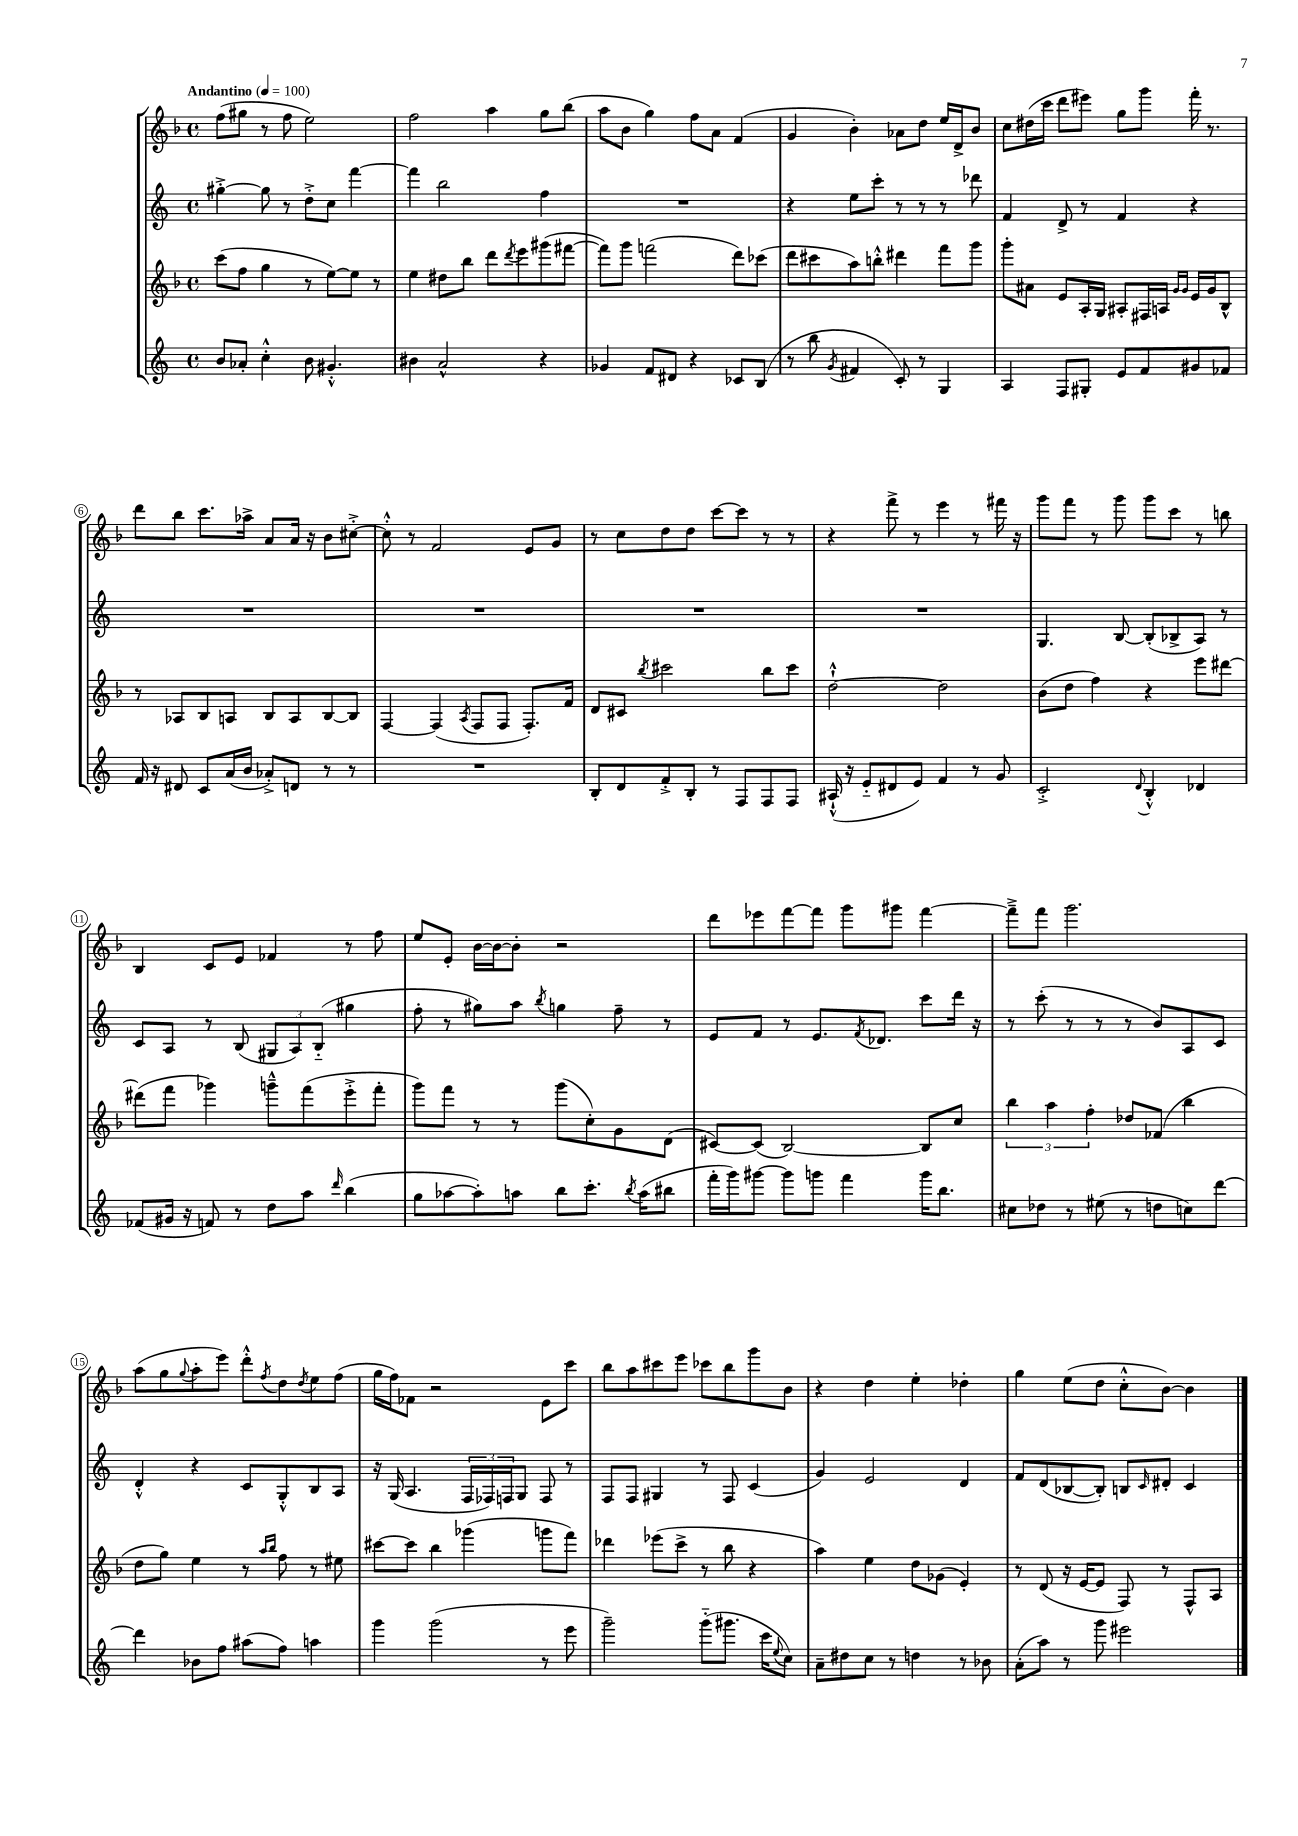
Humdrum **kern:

**kern	**kern	**kern	**kern
*staff4	*staff3	*staff2	*staff1
*clefG2	*clefG2	*clefG2	*clefG2
*k[]	*k[b-]	*k[]	*k[b-]
*M4/4	*M4/4	*M4/4	*M4/4
*met(c)	*met(c)	*met(c)	*met(c)
*MM100	*MM100	*MM100	*MM100
8b/L	(8ccc\L	[4gg#'^\	(8ff\L
8a-'/J	8ff\J	.	8gg#\J
4cc'^^\	4gg\	8gg#\]	8r
.	.	8r	8ff\
8b\	8r	8dd'^\L	2ee\)
4.g#'^^/	[8ee\L)	8cc\J	.
.	8ee\]J	[4fff\	.
.	8r	.	.
=	=	=	=
4b#\	4ee\	4fff\]	2ff\
2a^^/	8dd#\L	2bb\	.
.	8bb-\J	.	.
.	8ddd\L	.	4aa\
.	8qddd/	.	.
.	8eee\	.	.
4r	(8ggg#\	4ff\	8gg\L
.	[8fff#\J	.	(8bb-\J
=	=	=	=
4g-/	8fff#\]L)	1r	8aa\L
.	8ggg\J	.	8b-\J
8f/L	(2fff\	.	4gg\)
8d#/J	.	.	.
4r	.	.	8ff\L
.	.	.	8a\J
8c-/L	8ddd\L)	.	(4f/
(8B/J	(8ccc-\J	.	.
=	=	=	=
8r	8ddd\L	4r	4g/
8bb\	8ccc#\	.	.
8qg/	.	.	.
4f#/	8aa\)	8ee\L	4b-'\)
.	8bb'^^\J	8ccc'\J	.
8c'/)	4ddd#\	8r	8a-\L
8r	.	8r	8dd\J
4G/	8fff\L	8r	16ee/LL
.	.	.	16d^/J
.	8ggg\J	8ddd-\	8b-/J
=	=	=	=
4A/	8ggg'\L	4f/	8cc\L
.	8a#\J	.	(16dd#\L
.	.	.	16ccc\JJ
8F/L	8e/L	8d^/	8ddd\L
8G#'/J	16A'/L	8r	8eee#\J)
.	16G/JJ	.	.
8e/L	8A#'/L	4f/	8gg\L
8f/	16F#/L	.	8ggg\J
.	16A/JJ	.	.
.	16qqg/LL	.	.
.	16qqg/JJ	.	.
8g#/	16e/LL	4r	16fff'\
.	16g/J	.	8.r
8f-/J	8B-^^/J	.	.
=	=	=	=
16f/	8r	1r	8ddd\L
16r	.	.	.
8d#/	8A-/L	.	8bb-\J
8c/L	8B-/	.	8.ccc\L
(16a/L	8A/J	.	.
16b/JJ	.	.	16aa-^\Jk
8a-'^/L)	8B-/L	.	8a/L
8d/J	8A/	.	16a/Jk
.	.	.	16r
8r	[8B-/	.	8b-\L
8r	8B-/]J	.	[8cc#'^\J
=	=	=	=
1r	[4F/	1r	8cc#'^^\]
.	.	.	8r
.	(4F/]	.	2f/
.	8qA/	.	.
.	8F/L	.	.
.	8F/J	.	.
.	8.F'/L)	.	8e/L
.	.	.	8g/J
.	16f/Jk	.	.
=	=	=	=
8B'/L	8d/L	1r	8r
8d/	8c#/J	.	8cc\L
.	8qbb-/	.	.
8f'^/	2ccc#\	.	8dd\
8B'/J	.	.	8dd\J
8r	.	.	[8ccc\L
8F/L	.	.	8ccc\]J
8F/	8bb-\L	.	8r
8F/J	8ccc#\J	.	8r
=	=	=	=
(16A#`^^/	[2dd`^^\	1r	4r
16r	.	.	.
8e'~/L	.	.	.
8d#/	.	.	8fff^\
8e/J)	.	.	8r
4f/	2dd\]	.	4eee\
8r	.	.	8r
8g/	.	.	16fff#\
.	.	.	16r
=	=	=	=
2c'^/	(8b-\L	4.G/	8ggg\L
.	8dd\J	.	8fff\J
.	4ff\)	.	8r
.	.	[8B/	8ggg\
8qqd/	.	.	.
4B'^^/	4r	(8B'/]L	8ggg\L
.	.	8B-^/	8ccc\J
4d-/	8eee\L	8A/J)	8r
.	[8ddd#\J	8r	8bb\
=	=	=	=
(8f-/L	(8ddd#\]L	8c/L	4B-/
16g#/Jk	8fff\J	8A/J	.
16r	.	.	.
8f/)	4ggg-\)	8r	8c/L
8r	.	(8B/	8e/J
8dd\L	8ggg~^^\L	12G#/L	4f-/
.	.	12A/)	.
8aa\J	(8fff\	.	.
.	.	(12B'~/J	.
16qqddd/	.	.	.
(4bb\	8eee'^\	4gg#\	8r
.	8fff'\J	.	8ff\
=	=	=	=
8gg\L	8ggg\L)	8ff'\	8ee/L
[8aa-\	8fff\J	8r	8e'/J
8aa-'\])	8r	8gg#\L)	[16b-\LL
.	.	.	16b-\_J
8aa\J	8r	8aa\J	8b-'\]J
.	.	8qbb/	.
8bb\L	(8ggg\L	4gg\	2r
8.ccc'\J	8cc'\)	.	.
.	8g\	8ff~\	.
8qbb/	.	.	.
(16aa\LK	.	.	.
8bb#\J	(8d\J	8r	.
=	=	=	=
16fff'\LL	[8c#/L)	8e/L	8ddd\L
16ggg\J)	.	.	.
[8ggg#\J	(8c#/]J	8f/J	8eee-\
8ggg#\]L	[2B-/)	8r	[8fff\
8ggg\J	.	8.e/L	8fff\]J
4fff\	.	.	8ggg\L
.	.	8qf/	.
.	.	8.d-/J	.
.	.	.	8ggg#\J
16ggg\LK	8B-/]L	8ccc\L	[4fff\
8.bb\J	.	.	.
.	8cc/J	16ddd\Jk	.
.	.	16r	.
=	=	=	=
8cc#\L	6bb-\	8r	8fff~^\]L
8dd-\J	.	(8ccc'\	8fff\J
.	6aa\	.	.
8r	.	8r	2.ggg\
.	6ff'\	.	.
(8ee#\	.	8r	.
8r	8dd-/L	8r	.
8dd\L	(8f-/J	8b/L)	.
8cc\)	4bb-\	8A/	.
[8ddd\J	.	8c/J	.
=	=	=	=
4ddd\]	8dd\L	4d'^^/	(8aa\L
.	8gg\J)	.	8gg\
.	.	.	8qqgg/
8b-\L	4ee\	4r	8aa'\
8ff\J	.	.	8eee\J)
(8aa#\L	8r	8c/L	8ddd'^^\L
.	16qqaa/LL	.	.
.	16qqbb-/JJ	.	8qff/
8ff\J)	8ff\	8G'^^/	8dd\
.	.	.	8qdd/
4aa\	8r	8B/	8ee\
.	8ee#\	8A/J	(8ff\J
=	=	=	=
4ggg\	[8ccc#\L	16r	16gg\LL
.	.	(16G/	16ff\J)
.	8ccc#\]J	4.A/	8f-\J
(2ggg\	4bb-\	.	2r
.	(4ggg-\	24F/LL	.
.	.	24F-/)	.
.	.	24F/J	.
.	.	8G/J	.
8r	8ggg\L	8F/	8e\L
8eee\	8fff\J)	8r	8ccc\J
=	=	=	=
2ggg~\)	4ddd-\	8F/L	8bb-\L
.	.	8F/J	8aa\
.	(8eee-\L	4G#/	8ccc#\
.	8ccc^\J	.	8eee\J
(8ggg'~\L	8r	8r	8ccc-\L
8.ggg#\J	8bb-\	8F/	8bb-\
.	4r	(4c/	8ggg\
16ccc\LK	.	.	.
8qqee/	.	.	.
8cc\J)	.	.	8b-\J
=	=	=	=
8a~\L	4aa\)	4g/)	4r
8dd#\	.	.	.
8cc\J	4ee\	2e/	4dd\
8r	.	.	.
4dd\	8dd\L	.	4ee'\
.	(8g-\J	.	.
8r	4e'/)	4d/	4dd-'\
8b-\	.	.	.
=	=	=	=
(8a'\L	8r	8f/L	4gg\
8aa\J)	(8d/	(8d/	.
8r	16r	[8B-/	(8ee\L
.	[16e/LK	.	.
8ggg\	8e/]J	8B-'/]J)	8dd\J
2eee#\	8F/)	8B/L	8cc'^^\L
.	.	16qqc/	.
.	8r	8d#'/J	[8b-\J)
.	8F^^/L	4c/	4b-\]
.	8A/J	.	.
==	==	==	==
*-	*-	*-	*-
